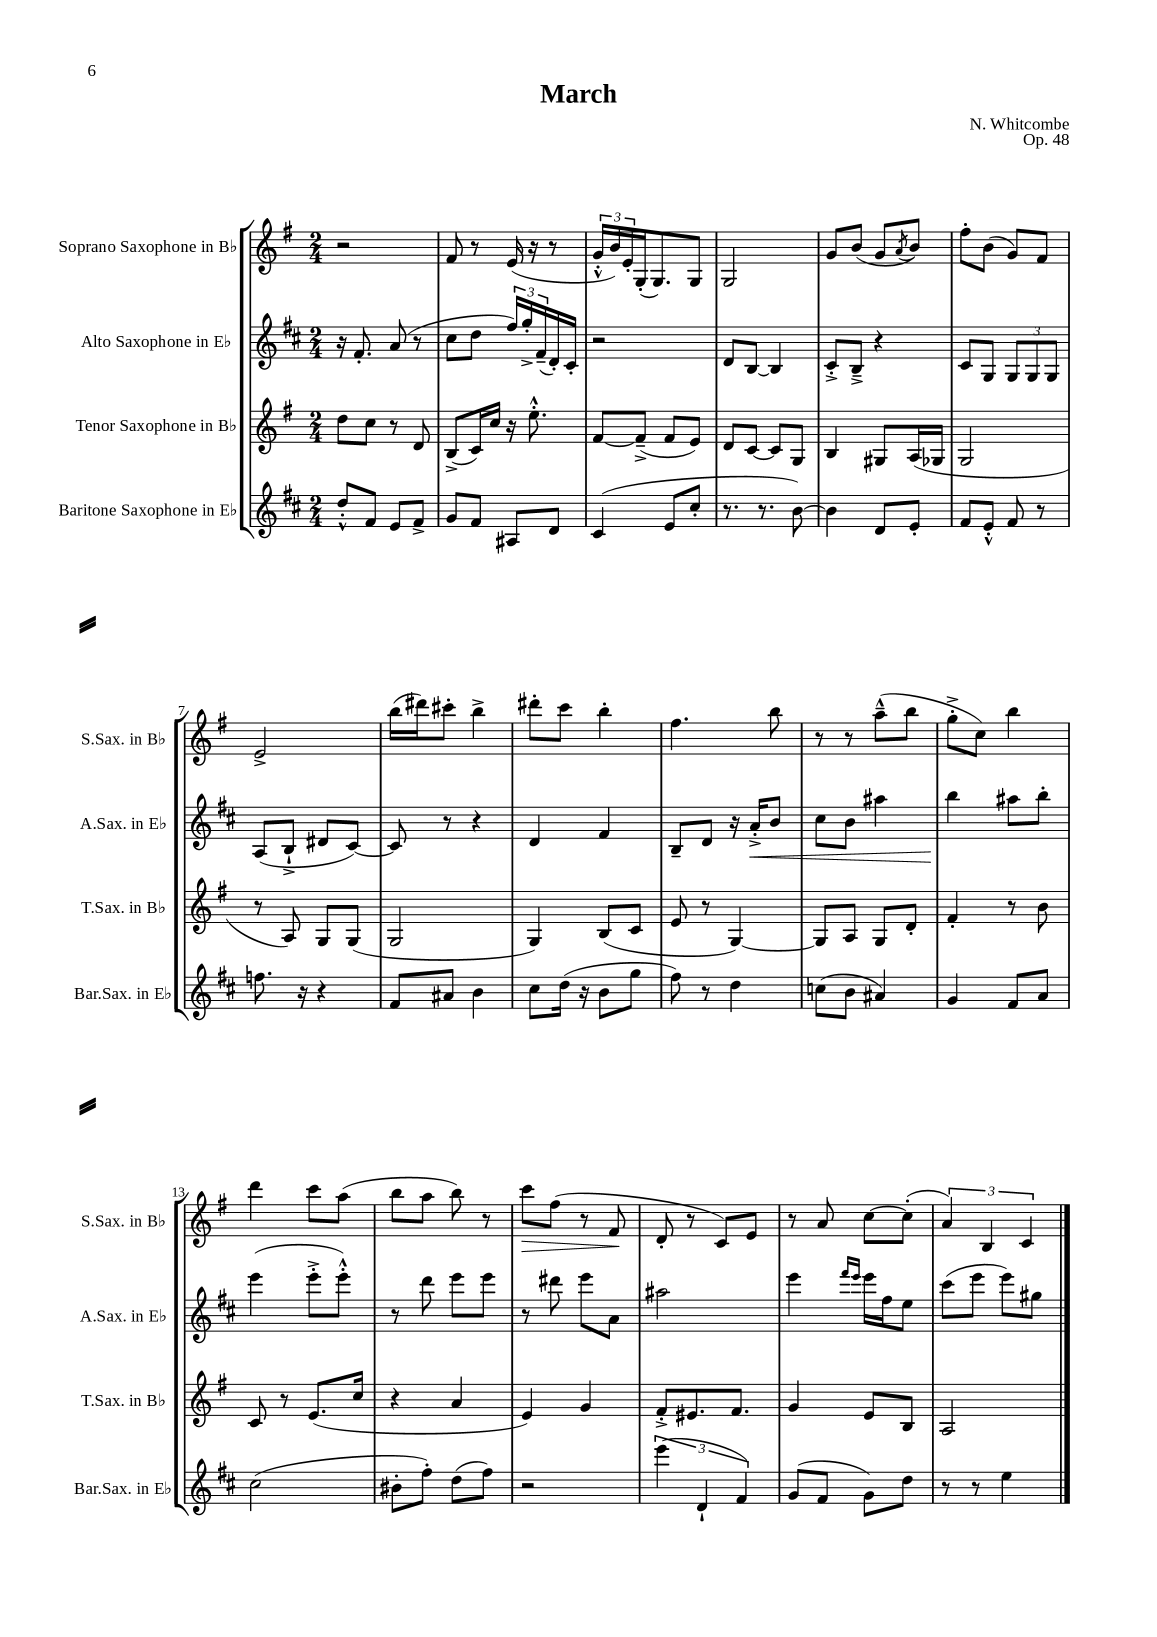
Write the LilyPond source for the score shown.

\header { title = "March" composer = "N. Whitcombe" opus = "Op. 48" }
<<
\new StaffGroup <<
\new Staff = "s0" \with { instrumentName = "Soprano Saxophone in Bb" shortInstrumentName = "S.Sax. in Bb" } {
    \clef treble \key g \major \numericTimeSignature \time 2/4
    r2 |
    fis'8 r8 e'16( r16 r8 |
    \tuplet 3/2 { g'16-.-^ b'16) e'16-. } g16-.( g8.) g8 |
    g2 |
    g'8 b'8( g'8 \acciaccatura { a'8 } b'8) |
    fis''8-. b'8( g'8) fis'8 |
    e'2-> |
    b''16( dis'''16) cis'''8-. b''4-> |
    dis'''8-. c'''8 b''4-. |
    fis''4. b''8 |
    r8 r8 a''8---^( b''8 |
    g''8-.-> c''8) b''4 |
    d'''4 c'''8 a''8( |
    b''8 a''8 b''8) r8 |
    c'''8\> fis''8( r8 fis'8\! |
    d'8-. r8 c'8) e'8 |
    r8 a'8 c''8~ c''8-.( |
    \tuplet 3/2 { a'4) b4 c'4 } \bar "|." |
}
\new Staff = "s1" \with { instrumentName = "Alto Saxophone in Eb" shortInstrumentName = "A.Sax. in Eb" } {
    \clef treble \key d \major \numericTimeSignature \time 2/4
    r16 fis'8.-. a'8( r8 |
    cis''8 d''8 \tuplet 3/2 { fis''16) g''16-.-> fis'16--( } d'16-.) cis'16-. |
    r2 |
    d'8 b8~ b4 |
    cis'8-.-> b8---> r4 |
    cis'8 g8 \tuplet 3/2 { g8 g8 g8 } |
    a8( b8-!-> dis'8 cis'8~) |
    cis'8 r8 r4 |
    d'4 fis'4 |
    b8-- d'8 r16 a'16-.->\< b'8 |
    cis''8 b'8 ais''4 |
    b''4\! ais''8 b''8-. |
    e'''4( e'''8-.-> e'''8-.-^) |
    r8 d'''8 e'''8 e'''8 |
    r8 dis'''8 e'''8 a'8 |
    ais''2 |
    e'''4 \grace { fis'''16 e'''16 } e'''16 fis''16 e''8 |
    cis'''8( e'''8 e'''8) gis''8 \bar "|." |
}
\new Staff = "s2" \with { instrumentName = "Tenor Saxophone in Bb" shortInstrumentName = "T.Sax. in Bb" } {
    \clef treble \key g \major \numericTimeSignature \time 2/4
    d''8 c''8 r8 d'8 |
    b8->( c'16) c''16 r16 e''8.-.-^ |
    fis'8~ fis'8--->( fis'8 e'8) |
    d'8 c'8~ c'8 g8 |
    b4 gis8 a16( ges16 |
    g2 |
    r8 a8) g8 g8( |
    g2 |
    g4) b8( c'8 |
    e'8 r8 g4~) |
    g8 a8 g8 d'8-. |
    fis'4-. r8 b'8 |
    c'8 r8 e'8.( c''16 |
    r4 a'4 |
    e'4) g'4 |
    fis'8-.-> eis'8. fis'8. |
    g'4 e'8 b8 |
    a2 \bar "|." |
}
\new Staff = "s3" \with { instrumentName = "Baritone Saxophone in Eb" shortInstrumentName = "Bar.Sax. in Eb" } {
    \clef treble \key d \major \numericTimeSignature \time 2/4
    d''8-.-^ fis'8 e'8 fis'8-> |
    g'8 fis'8 ais8 d'8 |
    cis'4( e'8 cis''8-. |
    r8. r8. b'8~) |
    b'4 d'8 e'8-. |
    fis'8 e'8-.-^ fis'8 r8 |
    f''8. r16 r4 |
    fis'8 ais'8 b'4 |
    cis''8 d''16( r16 b'8 g''8 |
    fis''8) r8 d''4 |
    c''8( b'8 ais'4) |
    g'4 fis'8 a'8 |
    cis''2( |
    bis'8-. fis''8-.) d''8( fis''8) |
    r2 |
    \tuplet 3/2 { e'''4( d'4-! fis'4) } |
    g'8( fis'8 g'8) d''8 |
    r8 r8 e''4 \bar "|." |
}
>>
>>
